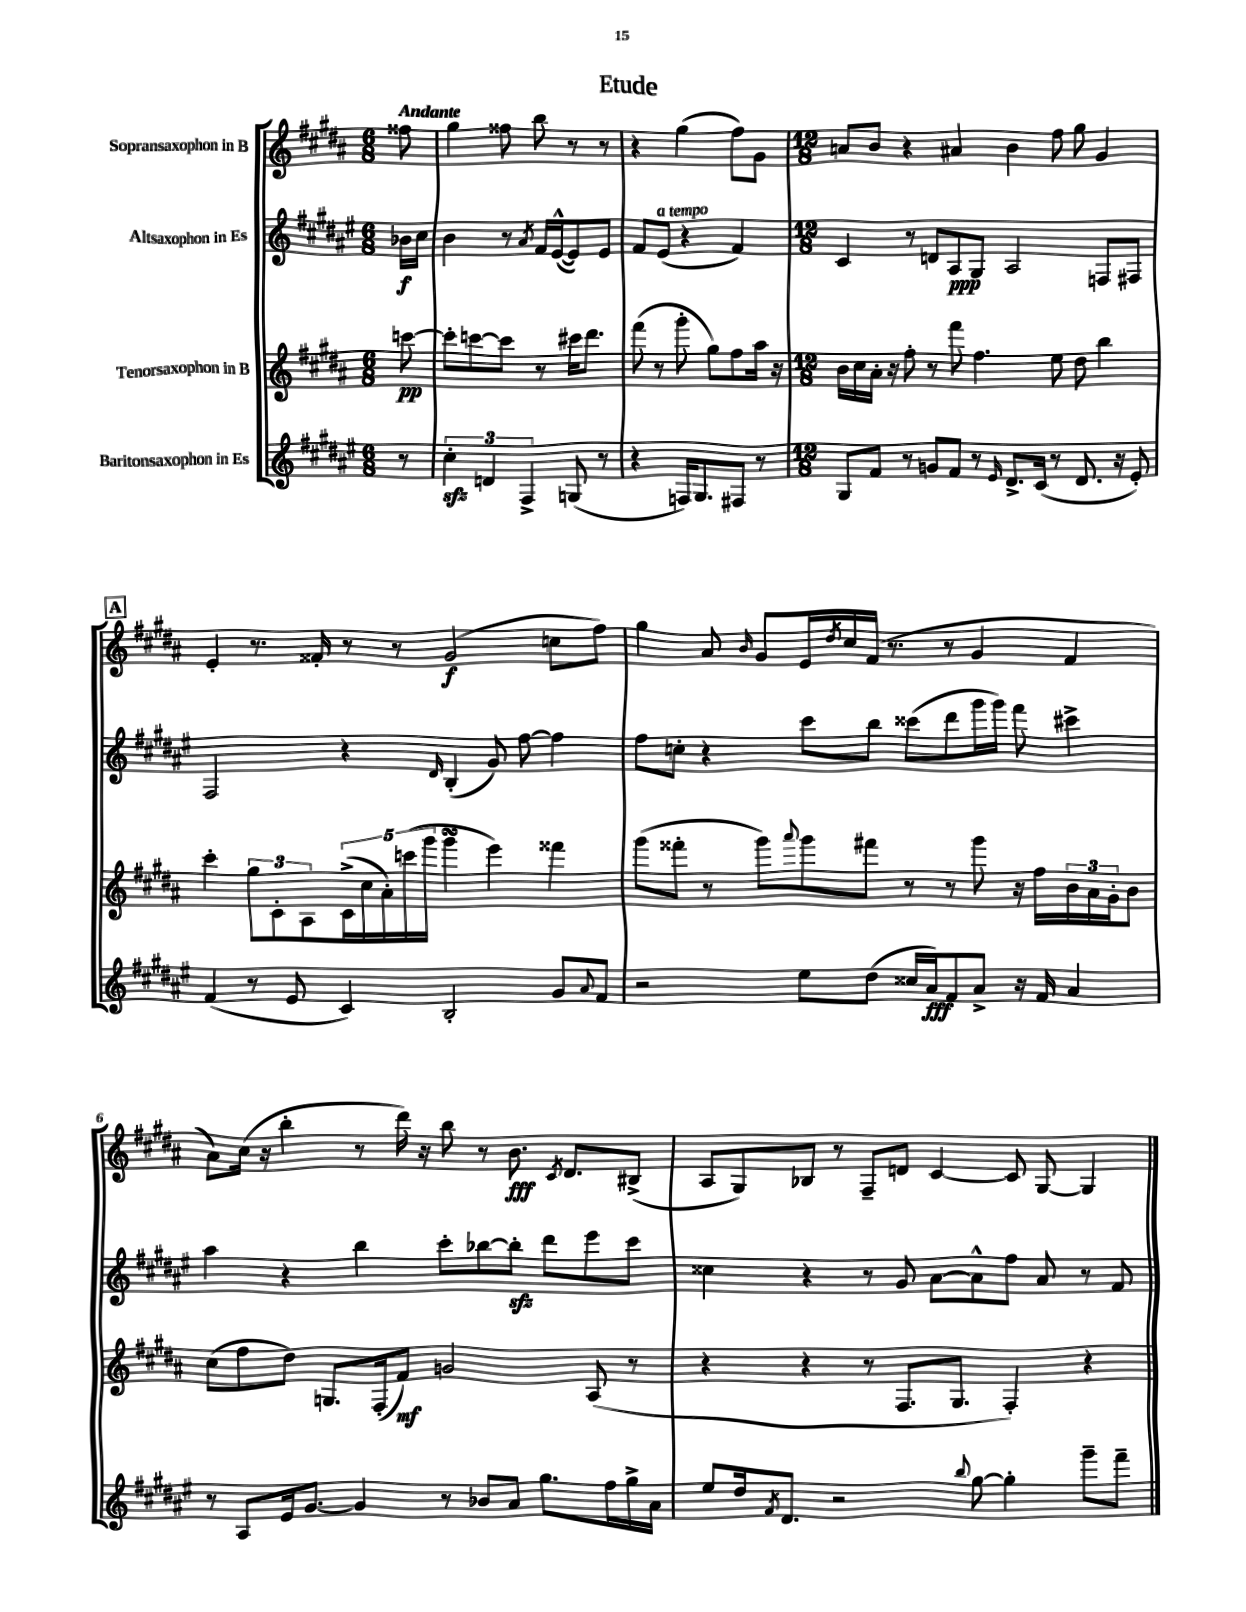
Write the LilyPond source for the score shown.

\header { title = "Etude" }
<<
\new StaffGroup <<
\new Staff = "s0" \with { instrumentName = "Sopransaxophon in B" } {
    \clef treble \key b \major \numericTimeSignature \time 6/8 \partial 8 \tempo "Andante"
    fisis''8 |
    gis''4 fisis''8 b''8 r8 r8 |
    r4 gis''4( fis''8) gis'8 |
    \numericTimeSignature \time 12/8 a'8 b'8 r4 ais'4 b'4 fis''8 gis''8 gis'4 |
    \mark \markup { \box "A" } e'4-. r8. fisis'16-. r8 r8 gis'2\f( c''8 fis''8) |
    gis''4 ais'8 \grace { b'16 } gis'8 e'16 \acciaccatura { dis''8 } cis''16 fis'16( r8. r8 gis'4 fis'4 |
    ais'8) cis''16( r16 b''4-. r8 dis'''16) r16 b''8 r8 b'8.\fff \acciaccatura { cis'8 } dis'8. bis8->( |
    ais8 gis8) bes8 r8 fis8-- d'8 cis'4~ cis'8 gis8~ gis4 \bar "|." |
}
\new Staff = "s1" \with { instrumentName = "Altsaxophon in Es" } {
    \clef treble \key fis \major \numericTimeSignature \time 6/8 \partial 8
    bes'16\f cis''16 |
    b'4 r8 \acciaccatura { ais'8 } fis'16 eis'16~-^( eis'8) eis'8 |
    fis'8 eis'8^\markup { \italic "a tempo" }( r4 fis'4) |
    \numericTimeSignature \time 12/8 cis'4 r8 d'8 ais8\ppp gis8 ais2 f8 fis8 |
    \mark \markup { \box "A" } fis2 r4 \grace { dis'16 } b4-.( gis'8) fis''8~ fis''4 |
    fis''8 c''8-. r4 cis'''8 b''8 cisis'''8( dis'''8 gis'''16 gis'''16) fis'''8 cis'''4-> |
    ais''4 r4 b''4 cis'''8-. bes''8~ bes''8-.\sfz dis'''8 eis'''8 cis'''8 |
    cisis''4 r4 r8 gis'8 ais'8~ ais'8-^ fis''8 ais'8 r8 fis'8 \bar "|." |
}
\new Staff = "s2" \with { instrumentName = "Tenorsaxophon in B" } {
    \clef treble \key b \major \numericTimeSignature \time 6/8 \partial 8
    c'''8~\pp |
    c'''8-. c'''8~ c'''8 r8 cis'''16 dis'''8. |
    fis'''8( r8 gis'''8-. gis''8) fis''8 ais''16 r16 |
    \numericTimeSignature \time 12/8 b'16 cis''16 ais'16-. r16 fis''8-. r8 fis'''8 fis''4. e''8 dis''8 b''4 |
    \mark \markup { \box "A" } cis'''4-. \tuplet 3/2 { gis''8 cis'8-. ais8 } \tuplet 5/4 { cis'16->( cis''16 ais'16-.) c'''16( gis'''16 } gis'''4\turn e'''4) fisis'''4 |
    gis'''8( fisis'''8-. r8 gis'''8) \appoggiatura { ais'''8 } gis'''8 fis'''8 r8 r8 gis'''8 r16 fis''16 \tuplet 3/2 { b'16 ais'16 gis'16-. } b'8 |
    cis''8( fis''8 dis''8) g8. fis16-.( fis'8\mf) g'2 ais8( r8 |
    r4 r4 r8 fis8. gis8. fis4-.) r4 \bar "|." |
}
\new Staff = "s3" \with { instrumentName = "Baritonsaxophon in Es" } {
    \clef treble \key fis \major \numericTimeSignature \time 6/8 \partial 8
    r8 |
    \tuplet 3/2 { cis''4-.\sfz d'4 fis4-> } g8( r8 |
    r4 f16) gis8. fis8 r8 |
    \numericTimeSignature \time 12/8 gis8 fis'8 r8 g'8 fis'8 r8 \grace { eis'16 } dis'8.-> cis'16( r8 dis'8. r16 eis'8-.) |
    \mark \markup { \box "A" } fis'4( r8 eis'8 cis'4) b2-. gis'8 \appoggiatura { ais'8 } fis'8 |
    r2 eis''8 dis''8( cisis''16 ais'16\fff) fis'8 ais'8-> r16 fis'16 ais'4 |
    r8 ais8 eis'16 gis'8.~ gis'4 r8 bes'8 ais'8 gis''8. fis''16 gis''16-> ais'16 |
    eis''8 dis''16 \acciaccatura { fis'8 } dis'8. r2 \appoggiatura { b''8 } gis''8~ gis''4-. gis'''8-- fis'''8-- \bar "|." |
}
>>
>>
